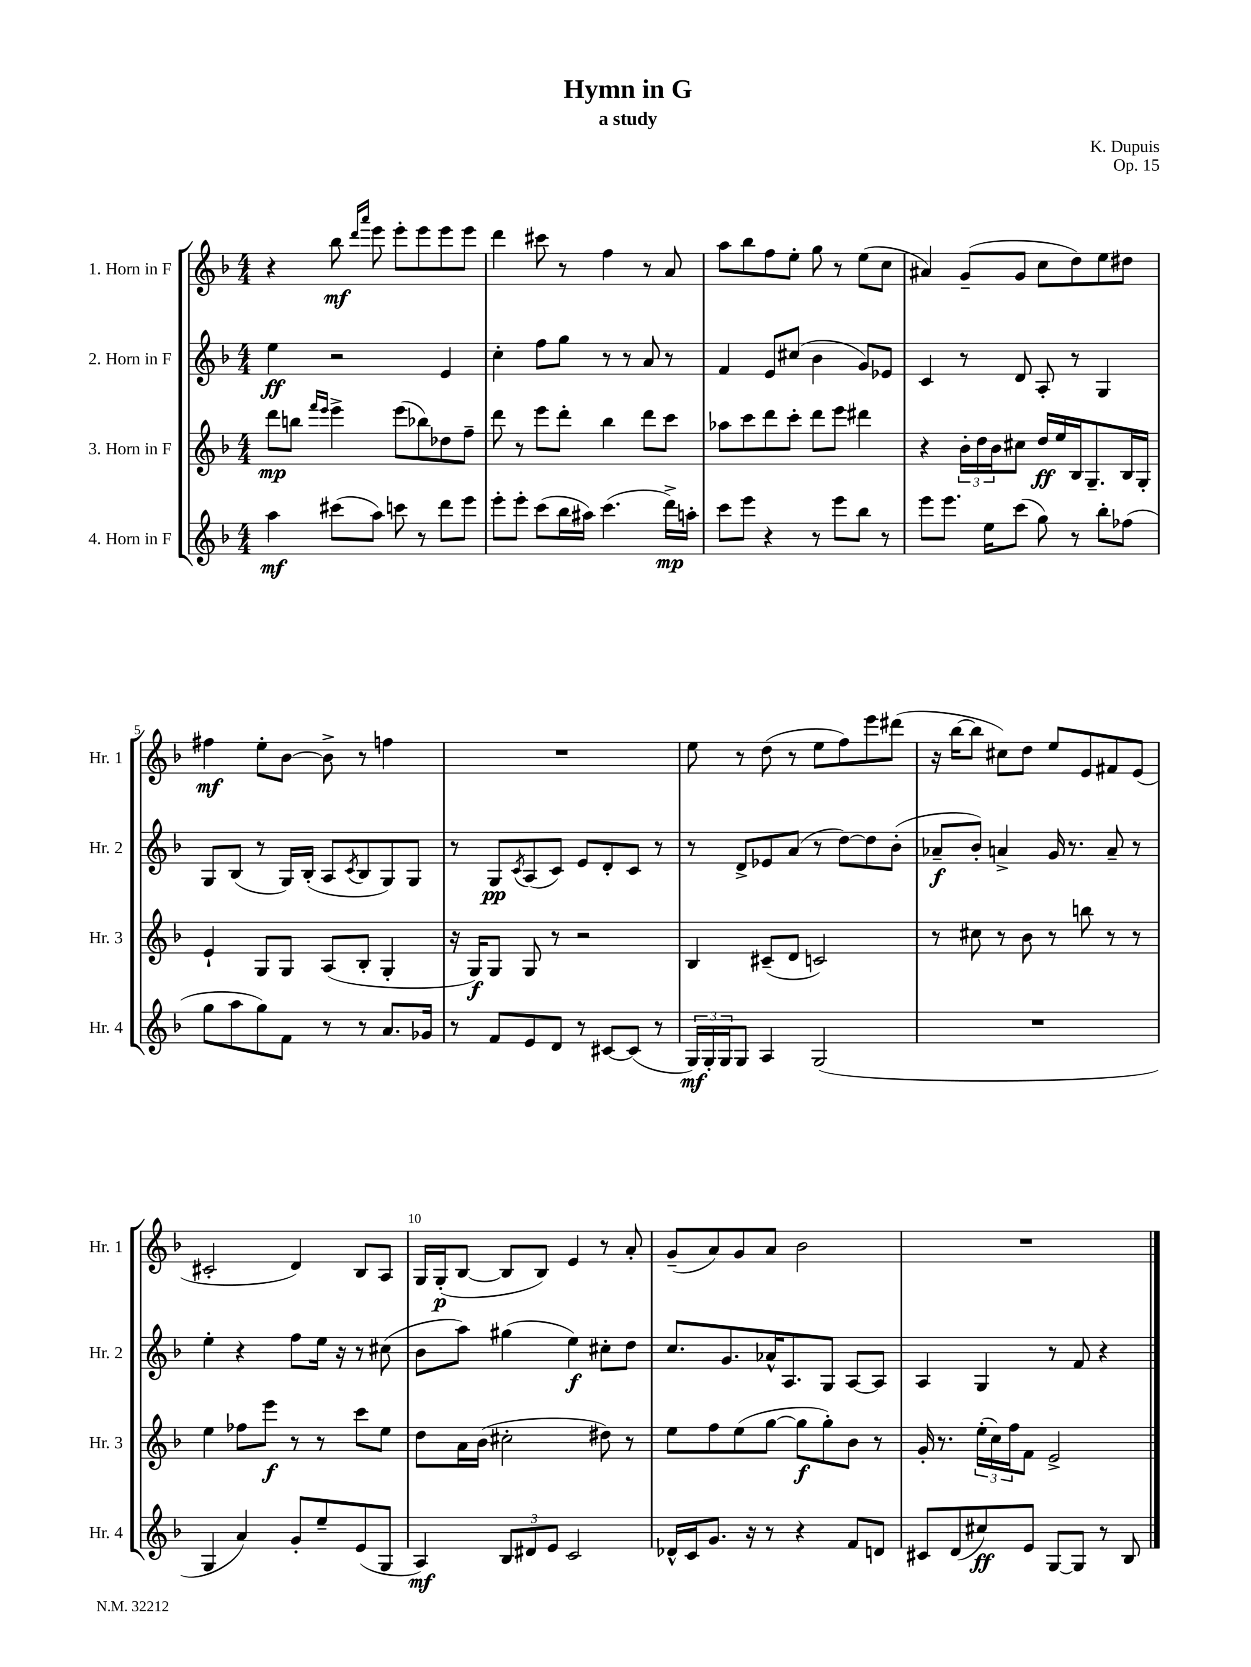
\header { title = "Hymn in G" composer = "K. Dupuis" subtitle = "a study" opus = "Op. 15" }
<<
\new StaffGroup <<
\new Staff = "s0" \with { instrumentName = "1. Horn in F" shortInstrumentName = "Hr. 1" } {
    \clef treble \key f \major \numericTimeSignature \time 4/4
    r4 bes''8\mf \grace { d'''16 a'''16 } e'''8 e'''8-. e'''8 e'''8 e'''8 |
    d'''4 cis'''8 r8 f''4 r8 a'8 |
    a''8 bes''8 f''8 e''8-. g''8 r8 e''8( c''8 |
    ais'4) g'8--( g'8 c''8 d''8) e''8 dis''8 |
    fis''4\mf e''8-. bes'8~ bes'8-> r8 f''4 |
    R1 |
    e''8 r8 d''8( r8 e''8 f''8) e'''8 dis'''8( |
    r16 bes''16~ bes''8 cis''8) d''8 e''8 e'8 fis'8 e'8( |
    cis'2-. d'4) bes8 a8 |
    g16 g16-.\p( bes8~ bes8 bes8) e'4 r8 a'8-. |
    g'8--( a'8) g'8 a'8 bes'2 |
    R1 \bar "|." |
}
\new Staff = "s1" \with { instrumentName = "2. Horn in F" shortInstrumentName = "Hr. 2" } {
    \clef treble \key f \major \numericTimeSignature \time 4/4
    e''4\ff r2 e'4 |
    c''4-. f''8 g''8 r8 r8 a'8 r8 |
    f'4 e'8 cis''8( bes'4 g'8) ees'8 |
    c'4 r8 d'8 a8-. r8 g4 |
    g8 bes8( r8 g16) bes16-.( a8 \acciaccatura { c'8 } bes8 g8) g8 |
    r8 g8\pp \acciaccatura { c'8 } a8( c'8) e'8 d'8-. c'8 r8 |
    r8 d'8-> ees'8 a'8( r8 d''8~) d''8 bes'8-.( |
    aes'8--\f bes'8-.) a'4-> g'16 r8. a'8-- r8 |
    e''4-. r4 f''8 e''16 r16 r8 cis''8( |
    bes'8 a''8) gis''4( e''4\f) cis''8-. d''8 |
    c''8. g'8. aes'16-^ a8. g8 a8~ a8 |
    a4 g4 r8 f'8 r4 \bar "|." |
}
\new Staff = "s2" \with { instrumentName = "3. Horn in F" shortInstrumentName = "Hr. 3" } {
    \clef treble \key f \major \numericTimeSignature \time 4/4
    d'''8\mp b''8 \grace { f'''16 e'''16 } e'''4-> e'''8( bes''8) des''8 f''8-- |
    d'''8 r8 e'''8 d'''8-. bes''4 d'''8 c'''8 |
    aes''8 c'''8 d'''8 c'''8-. d'''8 e'''8 dis'''4 |
    r4 \tuplet 3/2 { bes'16-. d''16 bes'16 } cis''8 d''16\ff e''16 bes16 g8.-- bes16 g16-. |
    e'4-! g8 g8 a8( bes8-. g4-. |
    r16 g16\f) g8 g8 r8 r2 |
    bes4 cis'8--( d'8 c'2) |
    r8 cis''8 r8 bes'8 r8 b''8 r8 r8 |
    e''4 fes''8 e'''8\f r8 r8 c'''8 e''8 |
    d''8 a'16 bes'16( cis''2-. dis''8) r8 |
    e''8 f''8 e''8( g''8~ g''8\f g''8-.) bes'8 r8 |
    g'16-. r8. \tuplet 3/2 { e''16-.( c''16) f''16 } f'8 e'2-> \bar "|." |
}
\new Staff = "s3" \with { instrumentName = "4. Horn in F" shortInstrumentName = "Hr. 4" } {
    \clef treble \key f \major \numericTimeSignature \time 4/4
    a''4\mf cis'''8( a''8) c'''8 r8 d'''8 e'''8 |
    e'''8-. e'''8-. c'''8( bes''16 ais''16) c'''4.( d'''16->\mp) a''16-. |
    c'''8 e'''8 r4 r8 e'''8 bes''8 r8 |
    e'''8 e'''8. e''16 c'''8( g''8) r8 bes''8-. fes''8( |
    g''8 a''8 g''8) f'8 r8 r8 a'8. ges'16 |
    r8 f'8 e'8 d'8 r8 cis'8~ cis'8( r8 |
    \tuplet 3/2 { g16\mf) g16-. g16 } g8 a4 g2( |
    R1 |
    g4 a'4) g'8-. e''8-- e'8( g8 |
    a4\mf) \tuplet 3/2 { bes8 dis'8 e'8 } c'2 |
    des'16-^ c'16 g'8. r16 r8 r4 f'8 d'8 |
    cis'8 d'8( cis''8\ff) e'8 g8~ g8 r8 bes8 \bar "|." |
}
>>
>>
\layout { \context { \Score \override BarNumber.break-visibility = ##(#f #t #t) barNumberVisibility = #(every-nth-bar-number-visible 5) } }
